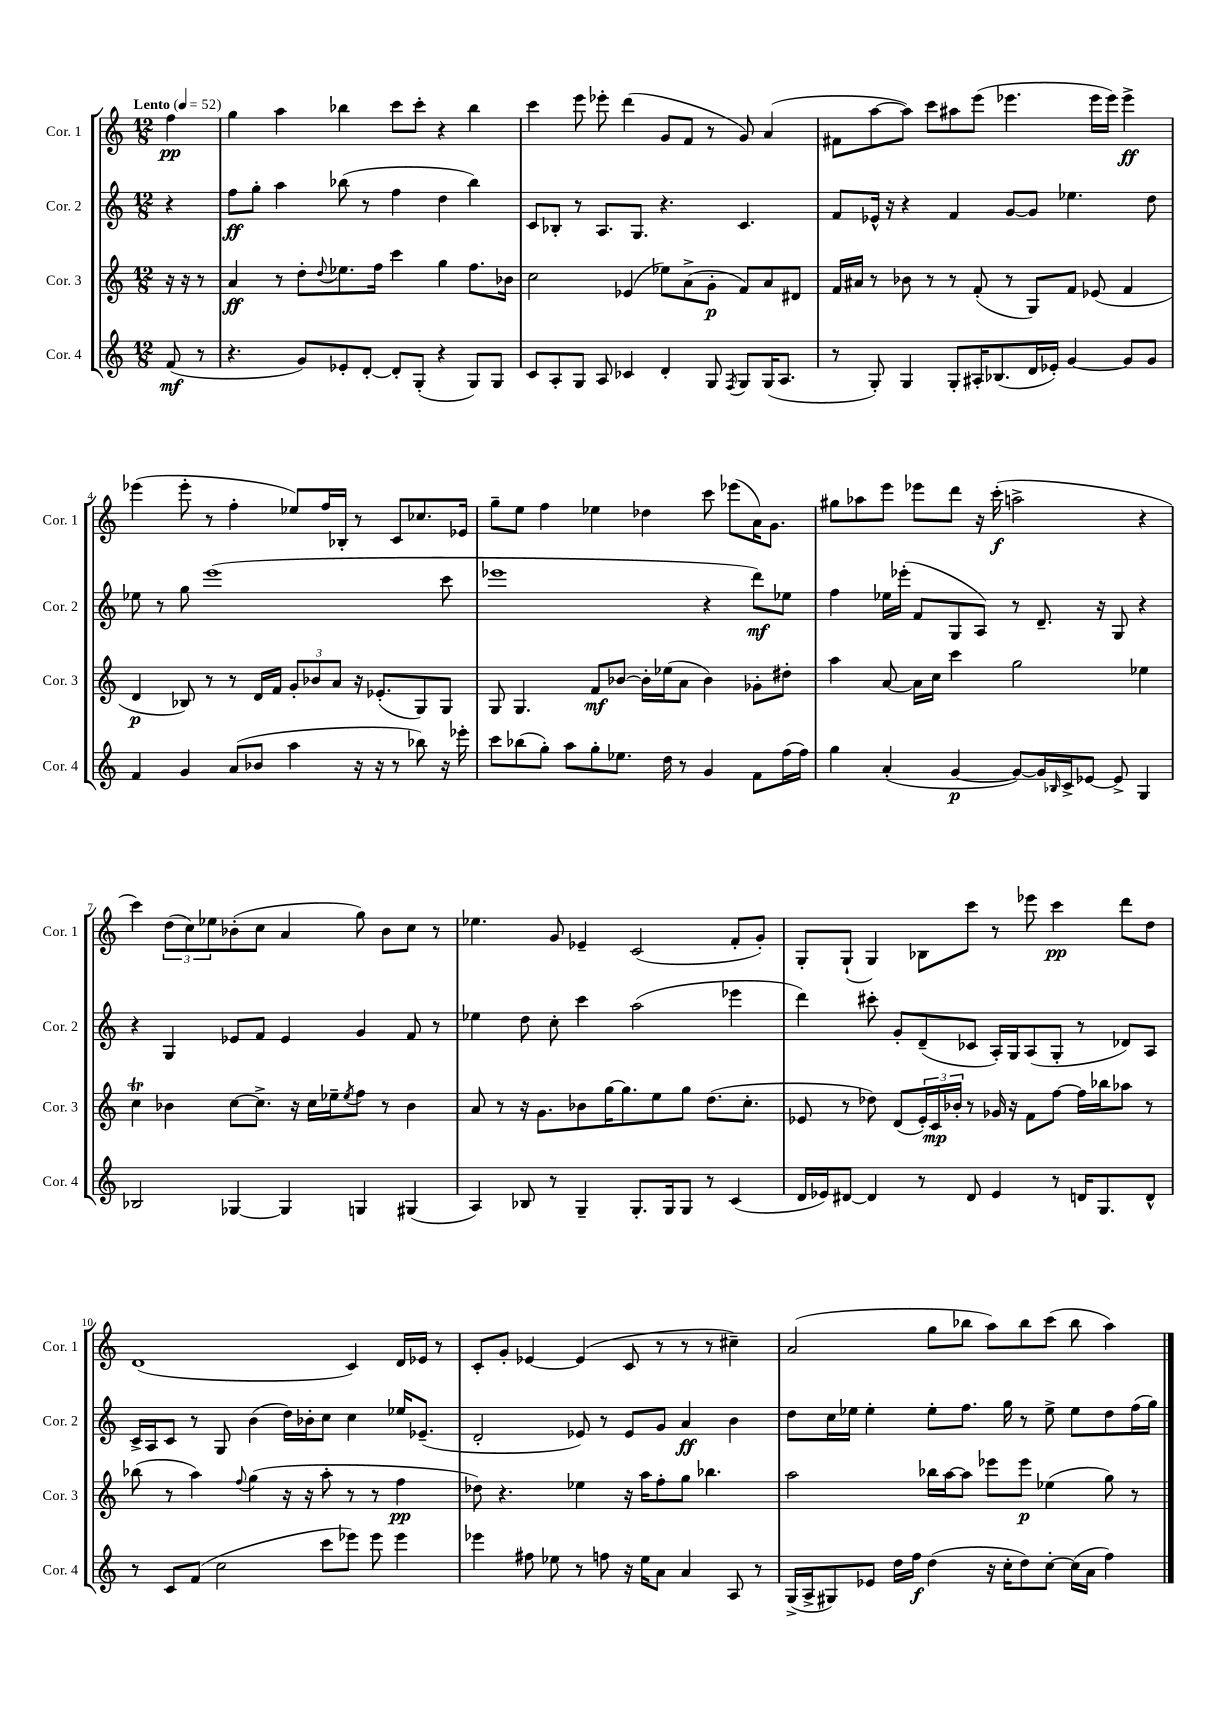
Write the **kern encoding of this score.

**kern	**kern	**kern	**kern
*staff4	*staff3	*staff2	*staff1
*clefG2	*clefG2	*clefG2	*clefG2
*k[]	*k[]	*k[]	*k[]
*M12/8	*M12/8	*M12/8	*M12/8
*MM52	*MM52	*MM52	*MM52
(8f	16r	4r	4ff
.	16r	.	.
8r	8r	.	.
=	=	=	=
4.r	4a	8ff	4gg
.	.	8gg'	.
.	8r	4aa	4aa
8g)	8dd'	.	.
.	8qqdd	.	.
8e-'	8.ee-	(8bb-	4bb-
[8d'	.	8r	.
.	16ff	.	.
8d']	4ccc	4ff	8ccc
(8G'	.	.	8ccc'
4r	4gg	4dd	4r
8G)	8.ff	4bb-)	4bb-
8G	.	.	.
.	16b-	.	.
=	=	=	=
8c	2cc	8c	4ccc
8A'	.	8B-'	.
8G	.	8r	8eee
8A	.	8.A	8eee-'
4c-	(4e-	.	(4ddd
.	.	8.G	.
4d'	8ee-)	4.r	8g
.	(8a^	.	8f
8G	8g'	.	8r
8qF	.	.	.
8G	8f)	4.c	8g)
(16G	8a	.	(4a
8.A	.	.	.
.	8d#	.	.
=	=	=	=
8r	16f	8f	8f#
.	16a#	.	.
8G')	8r	16e-^^	[8aa
.	.	16r	.
4G	8b-	4r	8aa])
.	8r	.	8ccc
8G'	8r	4f	8aa#
16A#'	(8f'	.	(8eee
(8.B-	.	.	.
.	8r	[8g	4.eee-
16d	8G)	8g]	.
16e-')	.	.	.
[4g	8f	4.ee-	.
.	(8e-	.	16eee-
.	.	.	16eee-)
8g]	4f	.	4eee-^
8g	.	8dd	.
=	=	=	=
4f	4d	8ee-	(4eee-
.	.	8r	.
4g	8B-)	8gg	8eee-'
.	8r	(1eee	8r
(8a	8r	.	4ff'
8b-	16d	.	.
.	16f	.	.
4aa	12g'	.	8ee-)
.	12b-	.	.
.	.	.	16ff
.	12a	.	.
.	.	.	16B-'
16r	16r	.	8r
16r	(8.e-'	.	.
8r	.	.	8c
8bb-)	8G)	.	8.cc-
16r	8G	8ccc	.
16eee-'	.	.	16e-
=	=	=	=
8ccc	8G	1eee-	8gg~
(8bb-	4.G	.	8ee
8gg')	.	.	4ff
8aa	.	.	.
8gg'	8f	.	4ee-
8.ee-	[8b-	.	.
.	16b-']	.	4dd-
16dd	(16ee-	.	.
8r	8a	.	.
4g	4b-)	4r	8ccc
.	.	.	(8eee-
8f	8g-'	8ddd)	16a)
.	.	.	8.g
(16ff	8dd#'	8ee-	.
16ff)	.	.	.
=	=	=	=
4gg	4aa	4ff	8gg#
.	.	.	8aa-
(4a'	[8a	16ee-	8eee
.	.	(16eee-'	.
.	16a]	8f	8eee-
.	16cc	.	.
[4g	4ccc	8G	8ddd
.	.	8A)	16r
.	.	.	(16ccc'
8g_)	2gg	8r	2aa^
16g]	.	8.d~	.
16qqB-	.	.	.
16c^	.	.	.
[8e-	.	.	.
.	.	16r	.
8e-^]	.	8G	.
4G	4ee-	4r	4r
=	=	=	=
2B-	4cc	4r	4ccc)
.	4b-	4G	(12dd
.	.	.	12cc)
.	.	.	12ee-
[4G-	[8cc	8e-	(8b-'
.	8.cc^]	8f	8cc
4G-]	.	4e-	4a
.	16r	.	.
.	16cc	.	.
.	16ee-~	.	.
.	8qee-	.	.
4G	8ff	4g	8gg)
.	8r	.	8b-
(4G#	4b-	8f	8cc
.	.	8r	8r
=	=	=	=
4A)	8a	4ee-	4.ee-
.	8r	.	.
8B-	16r	8dd	.
.	8.g	.	.
8r	.	8cc'	8g
4G~	8b-	4ccc	4e-~
.	[16gg	.	.
.	8.gg]	.	.
8.G'	.	(2aa	(2c
.	8ee	.	.
16G	.	.	.
8G	8gg	.	.
8r	(8.dd	.	.
(4c	.	4eee-	8f'
.	8.cc'	.	.
.	.	.	8g')
=	=	=	=
16d	8e-	4ddd)	8G'
16e-)	.	.	.
[8d#	8r	.	(8G`
4d#]	8dd-)	8ccc#'	4G)
.	(8d	8g'	.
8r	24e-')	(8d~	8B-
.	24c	.	.
.	24b-'	.	.
8d#	8r	8c-	8ccc
4e-	16g-	16A')	8r
.	16r	16G	.
.	8f	(8A	8eee-
8r	[8ff	8G'	4ccc
16d	16ff]	8r	.
8.G	16bb-	.	.
.	8aa-	8d-)	8ddd
8d^^	8r	8A	8dd
=	=	=	=
8r	(8bb-	16c^	(1d
.	.	16A	.
8c	8r	8c	.
(8f	4aa)	8r	.
2cc	.	8G	.
.	8qqff	.	.
.	(4gg	(4b	.
.	16r	16dd)	.
.	16r	16b-'	.
8ccc	8aa'	8cc	.
8eee-)	8r	4cc	4c)
8eee-	8r	.	.
4eee-	4ff	16ee-	16d
.	.	(8.e-~	16e-
.	.	.	8r
=	=	=	=
4eee-	8dd-)	2d'	8c'
.	4.r	.	8g'
8ff#	.	.	[4e-
8ee-	.	.	.
8r	4ee-	8e-)	(4e-]
8ff	.	8r	.
16r	16r	8e-	8c
16ee-	16aa	.	.
8a	8ff'	8g	8r
4a	8gg	4a	8r
.	4.bb-	.	8r
8A	.	4b	4cc#~)
8r	.	.	.
=	=	=	=
(16G^	2aa	8dd	(2a
16A^	.	.	.
8G#)	.	16cc	.
.	.	16ee-	.
8e-	.	4ee-'	.
16dd	.	.	.
16ff	.	.	.
(4dd	16bb-	8ee-'	8gg
.	[16aa	.	.
.	8aa]	8.ff	8bb-
16r	8eee-	.	8aa)
16cc'	.	16gg	.
8dd)	8eee-	8r	8bb-
[8cc'	(4ee-	8ee-^	(8ccc
(16cc]	.	8ee-	8bb-
16a	.	.	.
4ff)	8gg)	8dd	4aa)
.	8r	(16ff	.
.	.	16gg)	.
==	==	==	==
*-	*-	*-	*-
